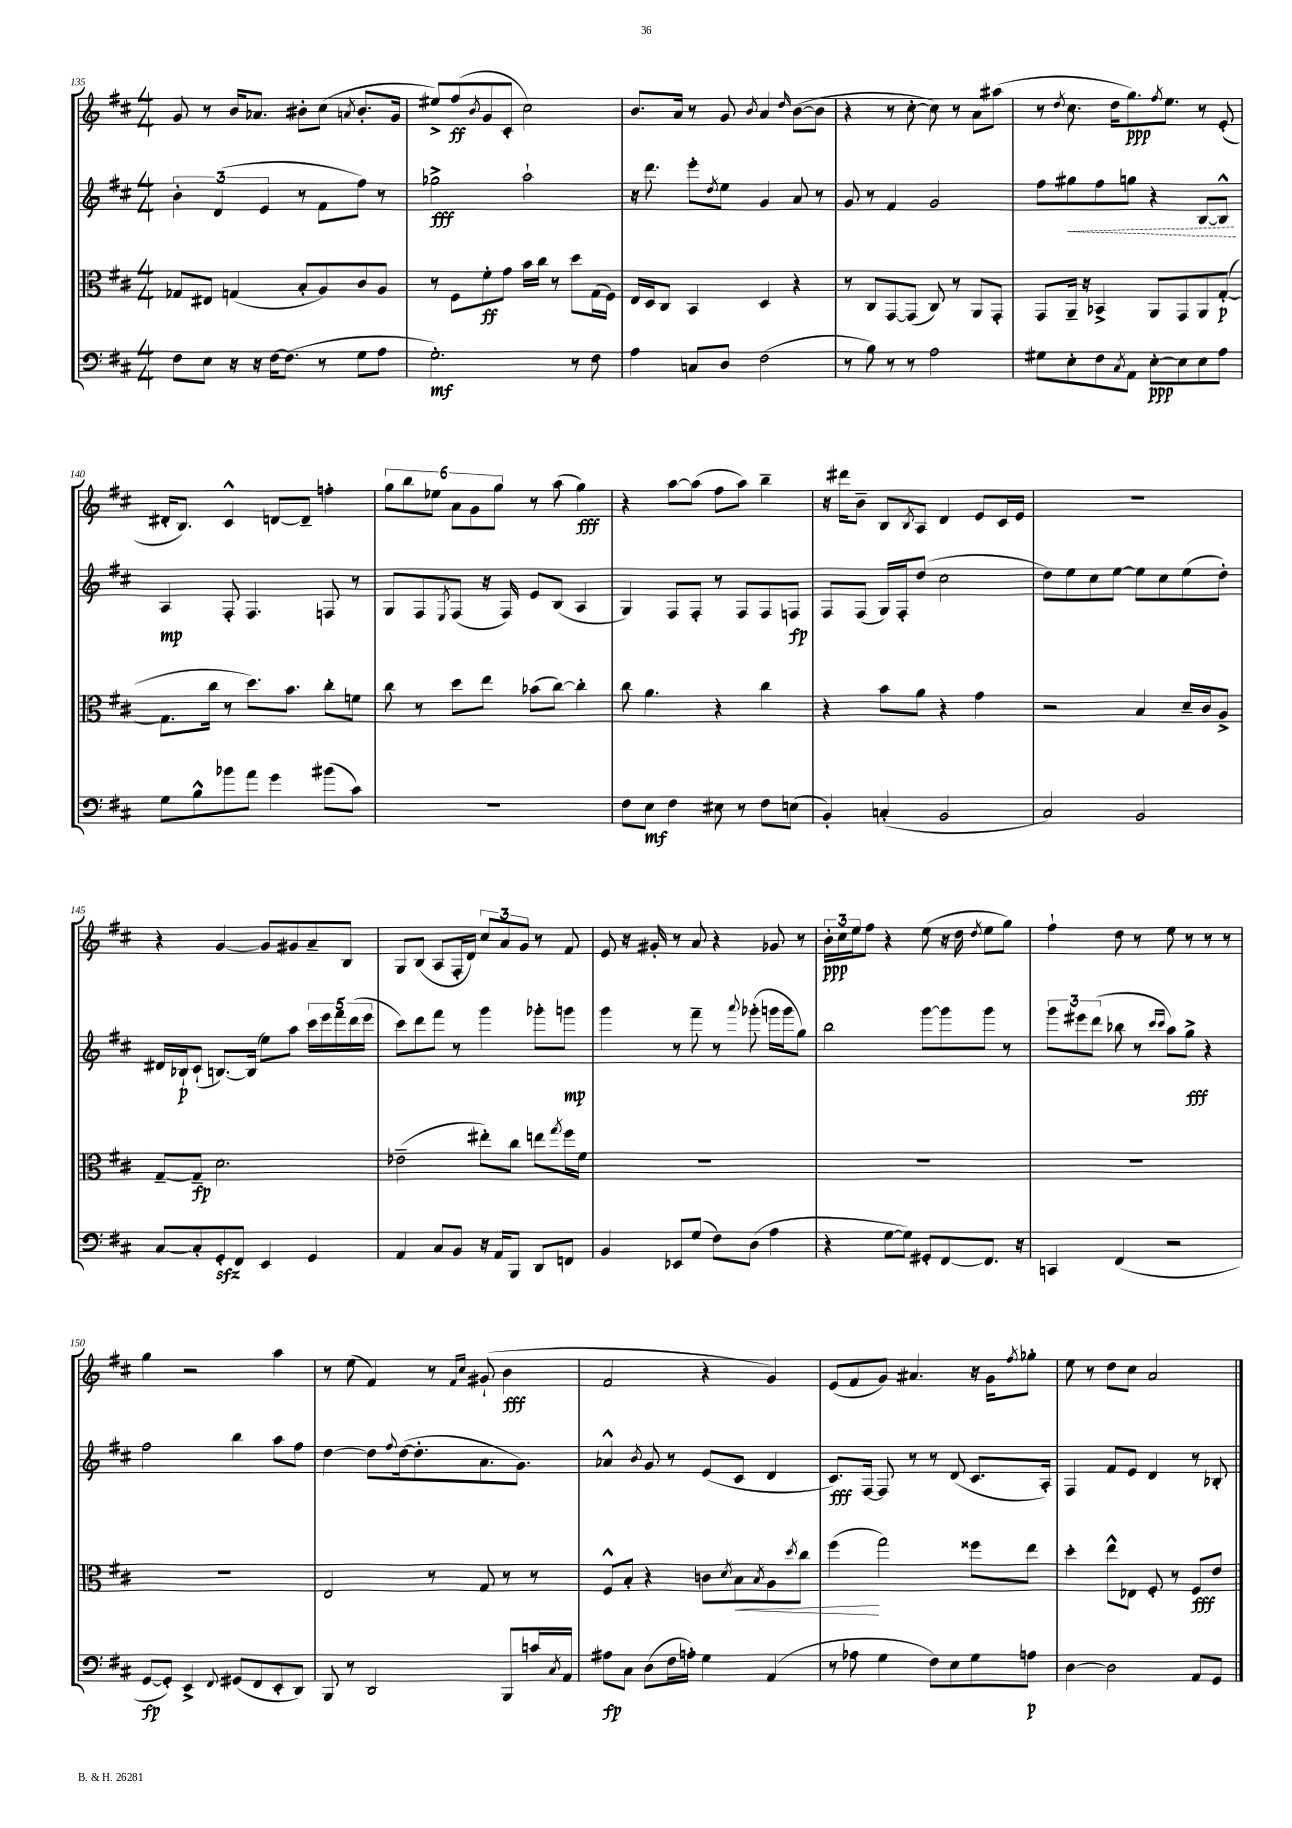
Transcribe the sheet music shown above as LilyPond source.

<<
\new StaffGroup <<
\new Staff = "s0" {
    \clef treble \key d \major \numericTimeSignature \time 4/4
    g'8 r8 b'16 aes'8. bis'8-. cis''8( \acciaccatura { a'8 } bis'8.-. g'16 |
    eis''8->) fis''8\ff( \acciaccatura { b'8 } g'8 cis'8-. cis''2) |
    b'8. a'16 r8 g'8 \acciaccatura { b'8 } a'4 \grace { d''16 } b'8~( b'8 |
    r4 r8 cis''8~-. cis''8) r8 a'8 ais''8( |
    r8 \acciaccatura { d''8 } cis''8. d''16 g''8.\ppp) \acciaccatura { fis''8 } e''8. r8 e'8-.( |
    dis'16-. b8.) cis'4-^ d'8~ d'8-- f''4-. |
    \tuplet 6/4 { g''8 b''8 ees''8 a'8 g'8 g''8 } r8 a''8( g''4\fff) |
    r4 a''8~ a''8( fis''8 a''8) b''4-- |
    r16 dis'''16 b'8-- b8 \acciaccatura { b8 } a8 d'4 e'8 cis'16 e'16 |
    R1 |
    r4 g'4~ g'8 gis'8 a'8-- b8 |
    g8 b8( a8 fis16-. d'16) \tuplet 3/2 { cis''8 a'8 g'8 } r8 fis'8 |
    e'8 r16 gis'16-. r8 a'8 r4 ges'8 r8 |
    \tuplet 3/2 { b'16-.\ppp cis''16 e''16 } fis''8 r4 e''8( r16 d''16 \acciaccatura { d''8 } e''8 g''8) |
    fis''4-! d''8 r8 e''8 r8 r8 r8 |
    g''4 r2 a''4 |
    r8 e''8( fis'4) r8 \grace { fis'16 cis''16 } gis'8-!( b'4\fff |
    fis'2 r4 g'4) |
    e'8( fis'8 g'8) ais'4. r16 g'16 \acciaccatura { fis''8 } ges''8-. |
    e''8 r8 d''8 cis''8 a'2 \bar "|." |
}
\new Staff = "s1" {
    \clef treble \key d \major \numericTimeSignature \time 4/4
    \tuplet 3/2 { b'4-. d'4( e'4 } r8 fis'8 fis''8) r8 |
    ges''2->\fff a''2-! |
    r16 d'''8. e'''8-. \acciaccatura { d''8 } e''8 g'4 a'8 r8 |
    g'8 r8 fis'4 g'2 |
    fis''8 \once \override Hairpin.style = #'dashed-line gis''8\< fis''8 g''8 r4 b8~ b8-^\! |
    a4\mp fis8-. fis4. f8 r8 |
    g8 fis8 \acciaccatura { e8 } fis8( r16 fis16) e'8 b8( a4 |
    g4) fis8 fis8-. r8 fis8 fis8 f8\fp |
    fis8 fis8( g16) fis16-. d''8( cis''2 |
    d''8) e''8 cis''8 e''8~ e''8 cis''8 e''8( d''8-.) |
    dis'16 bes16-!\p cis'8-!( b8.~) b16( e''8) a''8 \tuplet 5/4 { cis'''16 e'''16 fis'''16 d'''16( e'''16 } |
    cis'''8) d'''8 fis'''8 r8 g'''4 ges'''8-. g'''8\mp |
    g'''4 r8 fis'''8-- r8 \appoggiatura { a'''8 } ges'''8-.( g'''16 g'''16 g''8) |
    b''2 g'''8~ g'''8 g'''8 r8 |
    \tuplet 3/2 { g'''8 eis'''8 d'''8( } bes''8 r8 \grace { cis'''16 cis'''16 } a''8) g''8->\fff r4 |
    fis''2 b''4 a''8 fis''8 |
    d''4~ d''8 \appoggiatura { fis''8 } d''16~( d''8.-. a'8. g'8.) |
    aes'4-^ \acciaccatura { b'8 } g'8 r8 e'8( cis'8 d'4 |
    cis'8.\fff) fis16~ fis8 r8 r8 d'8( cis'8. a16-.) |
    fis4 fis'8 e'8 d'4 r8 bes8-. \bar "|." |
}
\new Staff = "s2" {
    \clef alto \key d \major \numericTimeSignature \time 4/4
    ges8 eis8 g4( b8-. a8) cis'8 a8 |
    r8 fis8 fis'8-.\ff g'8 b'16 cis''16 r8 d''8 g16( fis16) |
    e16 d16 cis8 b,4 d4 r4 |
    r8 cis8 g,8~ g,8( cis8) r8 a,8 g,8-. |
    g,8 a,16-- r16 bes,4-> a,8 g,8 a,8 g8~-.\p( |
    g8. cis''16 r8 d''8.) b'8. cis''8-. f'8 |
    cis''8 r8 d''8 e''8 bes'8( cis''8~) cis''4-. |
    cis''8 a'4. r4 cis''4 |
    r4 b'8 a'8 r4 g'4 |
    r2 b4 d'16-- cis'16 a8-> |
    g8~-- g8--\fp d'2. |
    ees'2--( eis''8-.) cis''8 e''8 \acciaccatura { g''8 } fis''16 fis'16 |
    R1 |
    R1 |
    R1 |
    R1 |
    e2 r8 g8 r8 r8 |
    fis8-^ b8-. r4 c'8 \acciaccatura { d'8 } b8\< \acciaccatura { b8 } a8 \acciaccatura { d''8 } cis''8 |
    fis''4\!( g''2) fisis''8 e''8 |
    d''4-. e''8-^ ees8 fis8-. r8 fis8\fff e'8 \bar "|." |
}
\new Staff = "s3" {
    \clef bass \key d \major \numericTimeSignature \time 4/4
    fis8 e8 r16 r16 fis16~ fis8.( r8 g8 a8 |
    g2.-.\mf) r8 fis8 |
    a4 c8 d8 fis2( |
    r8 b8) r8 r8 a2 |
    gis8 e8-. fis8 \acciaccatura { cis8 } a,8 e8~-.\ppp e8 e8 a8 |
    g8 b8-^ bes'8 a'8 g'4 bis'8( cis'8) |
    R1 |
    fis8 e8\mf fis4 eis8 r8 fis8 e8( |
    b,4-.) c4-.( b,2 |
    cis2) b,2 |
    cis8~ cis8-. g,8-.\sfz fis,8 e,4 g,4 |
    a,4 cis8 b,8 r16 a,16 b,,8 d,8 f,8 |
    b,4 ees,8 g8( fis8) d8( a4 |
    r4 g8~ g8) gis,8-. fis,8~ fis,8. r16 |
    c,4 fis,4( r2 |
    g,8~\fp g,8-.) e,4-> \appoggiatura { fis,8 } gis,8( fis,8 e,8-. d,8) |
    b,,8 r8 d,2 b,,8 c'16 \acciaccatura { cis8 } a,16 |
    ais8\fp cis8 d8( fis16 a16-.) g4 a,4( |
    r8 aes8 g4 fis8) e8 g8 a8\p |
    d4~ d2 a,8 g,8 \bar "|." |
}
>>
>>
\layout { \context { \Score currentBarNumber = #135 } }
